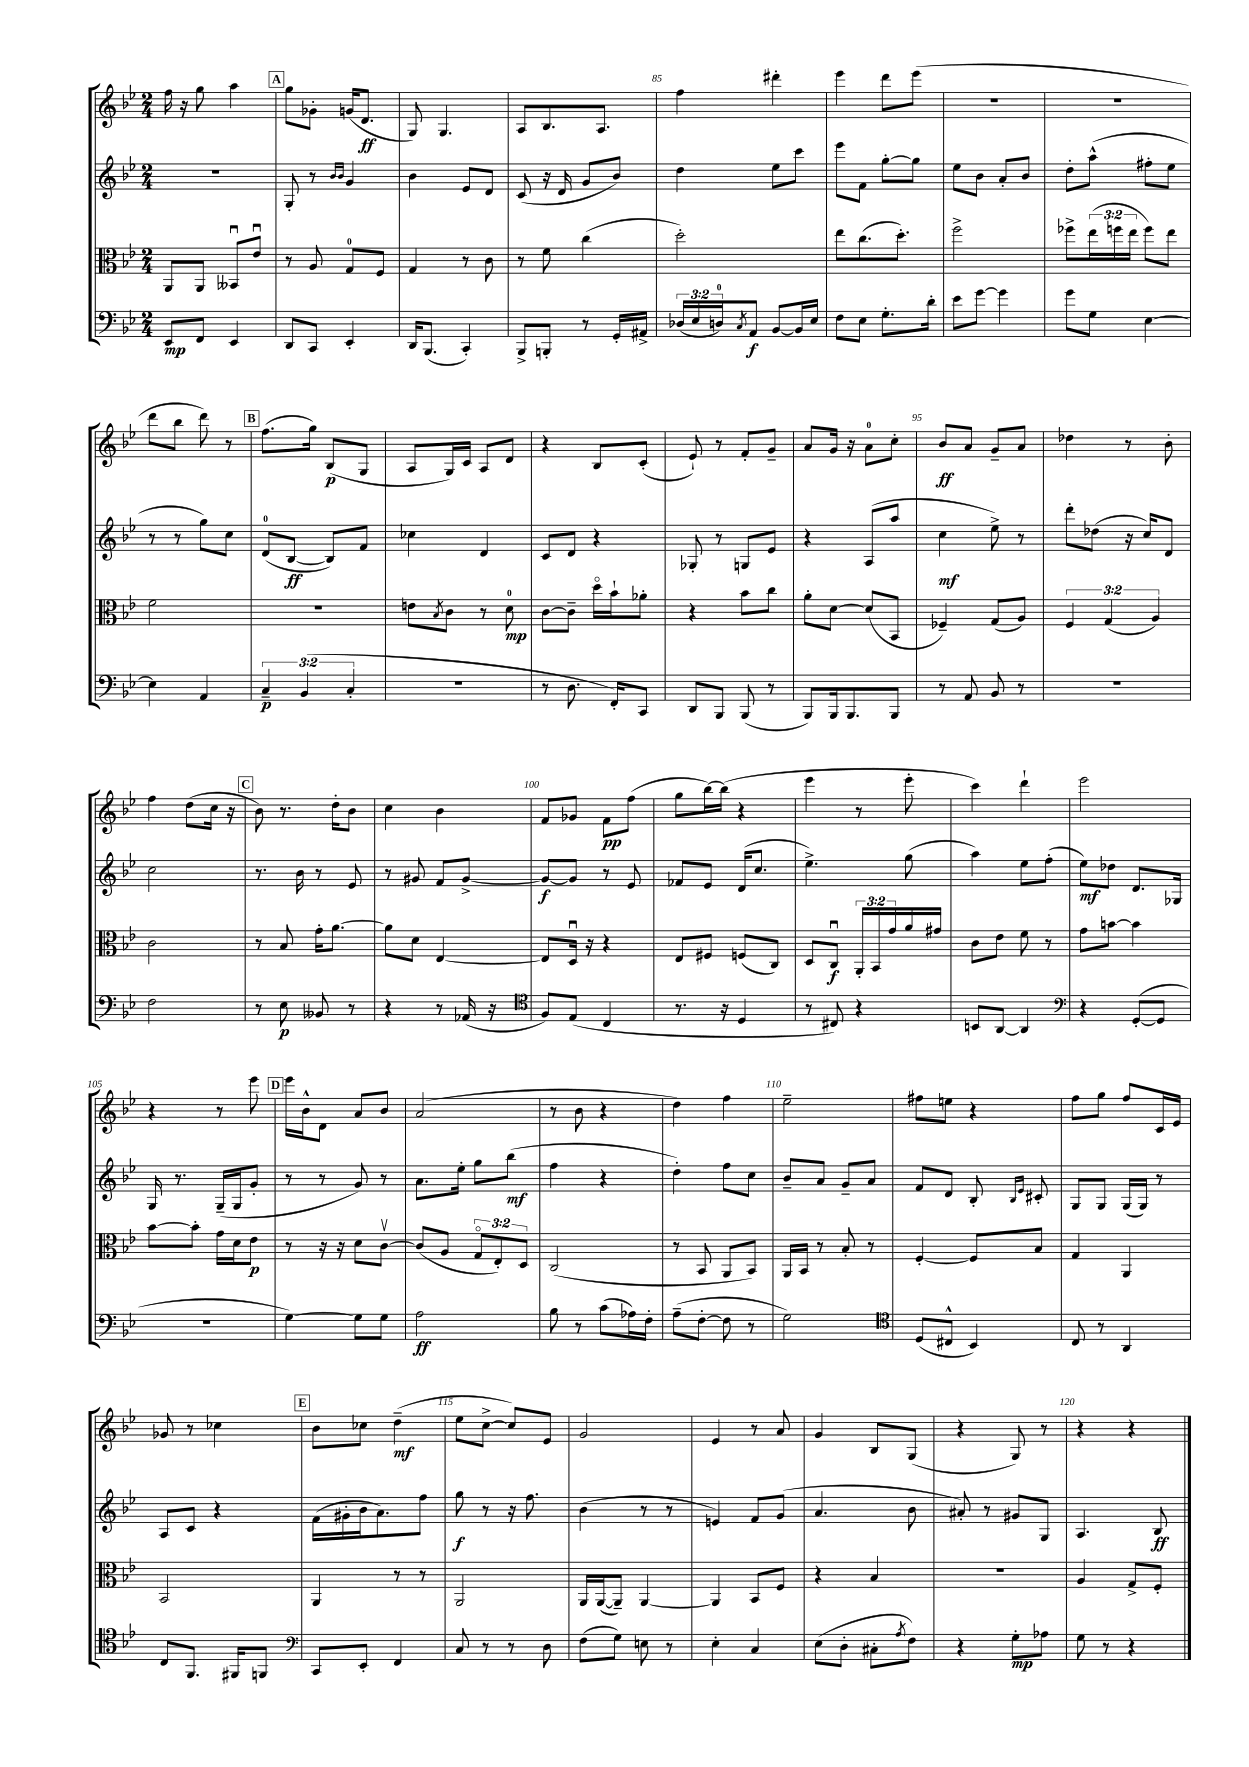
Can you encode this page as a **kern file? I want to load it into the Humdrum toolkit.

**kern	**kern	**kern	**kern
*staff4	*staff3	*staff2	*staff1
*clefF4	*clefC3	*clefG2	*clefG2
*k[b-e-]	*k[b-e-]	*k[b-e-]	*k[b-e-]
*M2/4	*M2/4	*M2/4	*M2/4
8EE-	8AA	2r	16ff
.	.	.	16r
8FF	8AA	.	8gg
4EE-	8BB--u	.	4aa
.	8e-u	.	.
=	=	=	=
8DD	8r	8G'	8gg
8CC	8A	8r	8g-'
.	.	16qqb-	.
.	.	16qqb-	.
4EE-'	8G	4g	(16g
.	.	.	8.d
.	8F	.	.
=	=	=	=
16DD	4G	4b-	8G)
(8.BBB-	.	.	.
.	.	.	4.G
4CC')	8r	8e-	.
.	8c	8d	.
=	=	=	=
8BBB-^	8r	(8c	8A
8BBB'	8f	16r	8.B-
.	.	16d	.
8r	(4cc	8g	.
.	.	.	8.A
16GG'	.	8b-)	.
16AA#^	.	.	.
=	=	=	=
(24D-	2dd')	4dd	4ff
24E-	.	.	.
24D)	.	.	.
8qC	.	.	.
8AA	.	.	.
[8BB-	.	8ee-	4ddd#'
16BB-]	.	8ccc	.
16E-	.	.	.
=	=	=	=
8F	8ee-	8eee-	4eee-
8E-	(8.cc	8f	.
8.G'	.	[8gg'	8ddd
.	8.dd')	.	.
.	.	8gg]	(8eee-
16d'	.	.	.
=	=	=	=
8e-	2ff^	8ee-	2r
[8g	.	8b-	.
4g]	.	8a'	.
.	.	8b-	.
=	=	=	=
8g	8ff-^	8dd'	2r
8G	(24ee-	(8aa^^	.
.	24ff	.	.
.	24ee-	.	.
[4E-	8ff)	8ff#'	.
.	8ee-	8ee-	.
=	=	=	=
4E-]	2f	8r	8ddd
.	.	8r	8bb-
4AA	.	8gg)	8ddd)
.	.	8cc	8r
=	=	=	=
6C~	2r	(8d	(8.ff
.	.	[8B-	.
(6BB-	.	.	.
.	.	.	16gg)
.	.	8B-])	(8B-
6C'	.	.	.
.	.	8f	8G
=	=	=	=
2r	8e	4cc-	8A
.	8qB-	.	.
.	8c	.	16G)
.	.	.	16c
.	8r	4d	8A
.	8d	.	8d
=	=	=	=
8r	[8c	8c	4r
8.D	8c~]	8d	.
.	16ddo	4r	8B-
16FF')	16b-`	.	.
8CC	8a-'	.	(8c'
=	=	=	=
8DD	4r	8G-'	8e-`)
8BBB-	.	8r	8r
(8BBB-	8b-	8G	8f'
8r	8cc	8e-	8g~
=	=	=	=
8BBB-)	8a'	4r	8a
16BBB-	[8d	.	16g
8.BBB-	.	.	16r
.	(8d]	(8A	8a
8BBB-	8BB-	8aa	8cc'
=	=	=	=
8r	4F-~)	4cc	8b-
8AA	.	.	8a
8BB-	(8G	8ee-^)	8g~
8r	8A)	8r	8a
=	=	=	=
2r	6F	8ddd'	4dd-
.	.	(8dd-	.
.	(6G	.	.
.	.	16r	8r
.	.	16cc)	.
.	6A)	.	.
.	.	8d	8b-'
=	=	=	=
2F	2c	2cc	4ff
.	.	.	(8dd
.	.	.	16cc
.	.	.	16r
=	=	=	=
8r	8r	8.r	8b-)
8E-	8B-	.	8.r
.	.	16b-	.
8BB--	16g'	8r	.
.	[8.a	.	16dd'
8r	.	8e-	8b-
=	=	=	=
4r	8a]	8r	4cc
.	8d	8g#	.
8r	[4E-	8f	4b-
(16AA-	.	[8g#^	.
16r	.	.	.
=	=	=	=
*clefC4	*	*	*
8F)	8E-]	8g#_	8f
(8E-	16Du	8g#]	8g-
.	16r	.	.
4C	4r	8r	8f
.	.	8e-	(8ff
=	=	=	=
8.r	8E-	8f-	8gg
.	8F#	8e-	[16bb-)
16r	.	.	(16bb-]
4D	(8F	(16d	4r
.	.	8.cc	.
.	8C)	.	.
=	=	=	=
8r	8D	4.ee-^)	4eee-
8C#)	8Cu	.	.
4r	24AA'	.	8r
.	24BB-	.	.
.	24g	.	.
.	16a	(8gg	8eee-'
.	16g#	.	.
=	=	=	=
8BB	8c	4aa)	4ccc)
[8AA	8e-	.	.
4AA]	8f	8ee-	4ddd`
.	8r	(8ff'	.
=	=	=	=
*clefF4	*	*	*
4r	8g	8ee-)	2eee-
.	[8b	8dd-	.
([8GG'	4b]	8.d	.
8GG]	.	.	.
.	.	16G-	.
=	=	=	=
2r	[8b-	16G	4r
.	.	8.r	.
.	8b-']	.	.
.	16g	(16G~	8r
.	16d	16G	.
.	8e-	8g'	8eee-
=	=	=	=
[4G)	8r	8r	16eee-
.	.	.	16b-^^
.	16r	8r	8d
.	16r	.	.
8G]	8d	8g)	8a
8G	[8cv	8r	8b-
=	=	=	=
2A	(8c]	8.a	(2a
.	8A	.	.
.	.	16ee-'	.
.	12Go	8gg	.
.	12E-')	.	.
.	.	(8bb-	.
.	12D	.	.
=	=	=	=
8B-	(2C	4ff	8r
8r	.	.	8b-
(8c	.	4r	4r
16A-)	.	.	.
16F'	.	.	.
=	=	=	=
(8A~	8r	4dd')	4dd)
[8F'	8BB-	.	.
8F]	8AA	8ff	4ff
8r	8BB-)	8cc	.
=	=	=	=
2G)	16AA	8b-~	2ee-~
.	16BB-	.	.
.	8r	8a	.
.	8B-'	8g~	.
.	8r	8a	.
=	=	=	=
*clefC4	*	*	*
(8D	[4F'	8f	8ff#
8C#^^	.	8d	8ee
4BB-)	8F]	8B-'	4r
.	.	16qqB-	.
.	.	16qqe-	.
.	8B-	8c#'	.
=	=	=	=
8C	4G	8G	8ff
8r	.	8G	8gg
4AA	4AA	(16G	8ff
.	.	16G)	.
.	.	8r	16c
.	.	.	16e-
=	=	=	=
8C	2BB-	8A	8g-
8.FF	.	8c	8r
.	.	4r	4cc-
16FF#	.	.	.
8FF	.	.	.
=	=	=	=
*clefF4	*	*	*
8CC	4AA	(16f	8b-
.	.	16g#'	.
8EE-'	.	16b-	8cc-
.	.	8.a)	.
4FF	8r	.	(4dd~
.	8r	8ff	.
=	=	=	=
8C	2AA	8gg	8ee-
8r	.	8r	[8cc^
8r	.	16r	8cc])
.	.	8.ff	.
8D	.	.	8e-
=	=	=	=
(8F	16AA	(4b-	2g
.	([16AA	.	.
8G)	8AA~])	.	.
8E	[4AA	8r	.
8r	.	8r	.
=	=	=	=
4E-'	4AA]	4e)	4e-
4C	8BB-	8f	8r
.	8F	(8g	8a
=	=	=	=
(8E-	4r	4.a	4g
8D'	.	.	.
8C#'	4B-	.	8B-
8qA	.	.	.
8F)	.	8b-	(8G
=	=	=	=
4r	2r	8a#')	4r
.	.	8r	.
8G'	.	8g#	8G)
8A-	.	8G	8r
=	=	=	=
8G	4A	4.A	4r
8r	.	.	.
4r	8G^	.	4r
.	8F'	8B-	.
==	==	==	==
*-	*-	*-	*-
